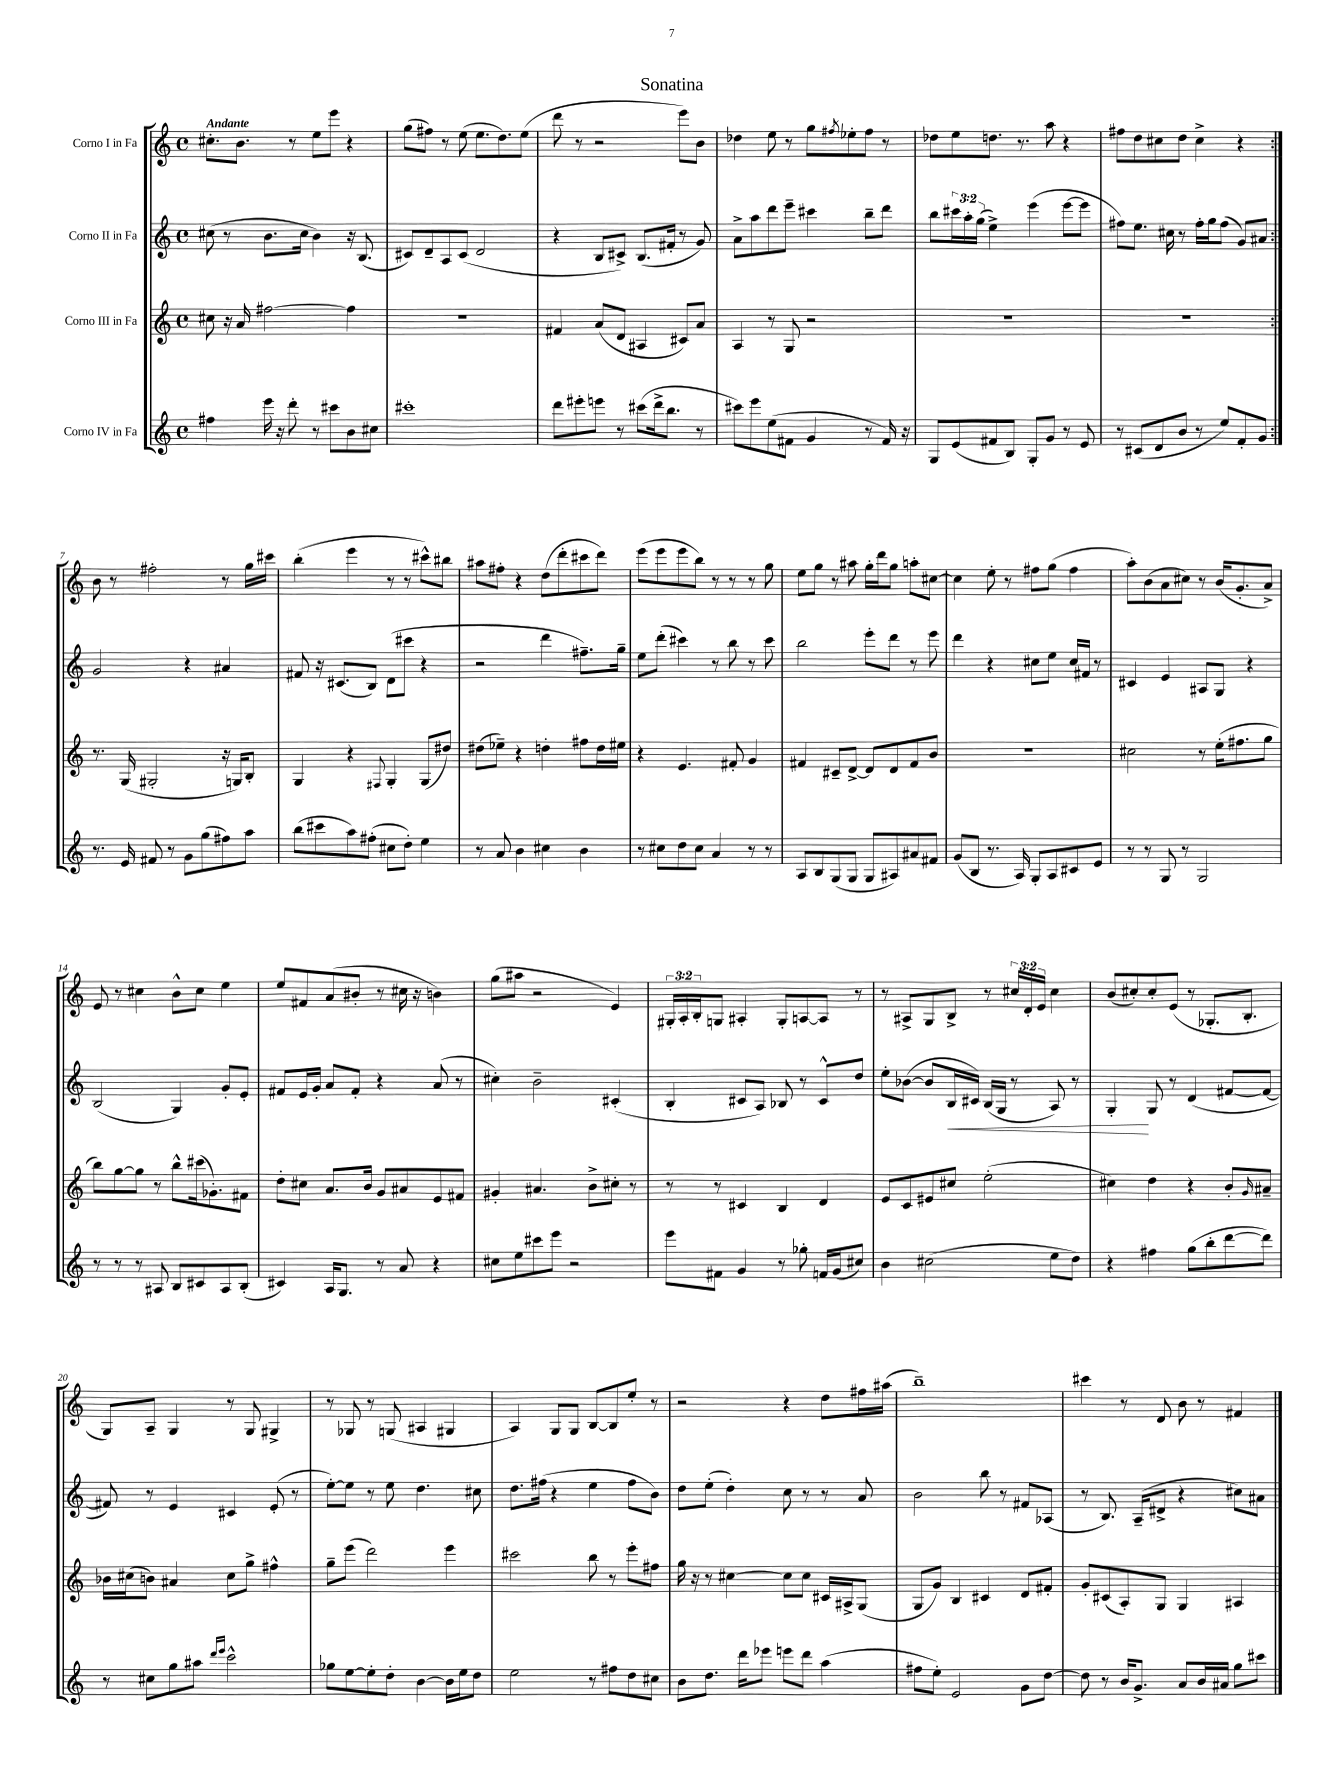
\header { title = "Sonatina" }
<<
\new StaffGroup <<
\new Staff = "s0" \with { instrumentName = "Corno I in Fa" } {
    \clef treble \key c \major \defaultTimeSignature \time 4/4 \override Staff.TupletNumber.text = #tuplet-number::calc-fraction-text \tempo "Andante"
    \repeat volta 2 { cis''8.-. b'8. r8 e''8 e'''8 r4 |
    g''8( fis''8) r8 e''8( e''8. d''8.) e''8( |
    d'''8 r8 r2 e'''8) b'8 |
    des''4 e''8 r8 g''8 \acciaccatura { fis''8 } ees''8-. fis''8 r8 |
    des''8 e''8 d''8. r8. a''8 r4 |
    fis''8 d''8 cis''8 d''8 cis''4-> r4 | }
    b'8 r8 fis''2-. r8 g''16 cis'''16 |
    b''4-.( e'''4 r8 r8 cis'''8-^) bis''8 |
    ais''8 fis''8-. r4 d''8( d'''8-. cis'''8 d'''8) |
    e'''8( e'''8 e'''8 b''8) r8 r8 r8 g''8 |
    e''8 g''8 r8 ais''8 g''16-. d'''16 g''8 a''8-. cis''8~ |
    cis''4 e''8-. r8 fis''8 g''8( fis''4 |
    a''8-.) b'8( a'8 cis''8) r8 b'16( g'8.-. a'8->) |
    e'8 r8 cis''4 b'8-^ cis''8 e''4 |
    e''8 fis'8 a'8( bis'8-. r8 cis''16 r16 b'4) |
    g''8( ais''8 r2 e'4) |
    \tuplet 3/2 { gis16-. a16-. b16-. } g8 ais4-. g8-. a8~ a8 r8 |
    r8 ais8-> g8 b8-> r8 \tuplet 3/2 { cis''16 d'16-. e'16 } cis''4 |
    b'8( cis''8-.) cis''8-. e'8( r8 ges8.-. b8.-. |
    g8) a8-- g4 r8 g8 gis4-> |
    r8 ges8 r8 g8( ais4 gis4 |
    a4) g8 g8 b8~ b8 e''8-. r8 |
    r2 r4 d''8 fis''16 ais''16( |
    b''1--) |
    cis'''4 r8 d'8 b'8 r8 fis'4 \bar "|." |
}
\new Staff = "s1" \with { instrumentName = "Corno II in Fa" } {
    \clef treble \key c \major \defaultTimeSignature \time 4/4 \override Staff.TupletNumber.text = #tuplet-number::calc-fraction-text
    \repeat volta 2 { cis''8( r8 b'8. cis''16 b'4) r16 b8.( |
    cis'8) d'8-- a8 cis'8( d'2 |
    r4 b8 cis'8->) b8.( fis'16-. r8 g'8) |
    a'8-> a''8 d'''8 e'''8-- cis'''4 b''8-- d'''8 |
    b''8 \tuplet 3/2 { cis'''16 a''16-. g''16( } e''4->) e'''4( e'''8~ e'''8 |
    fis''8) e''8. cis''16 r8 fis''16-. g''16 fis''8( g'8) ais'8 | }
    g'2 r4 ais'4 |
    fis'8 r16 cis'8.( b8) d'8( cis'''8 r4 |
    r2 d'''4 fis''8.--) g''16-- |
    e''8 d'''8-.( cis'''4) r8 b''8 r8 cis'''8 |
    b''2 e'''8-. d'''8 r8 e'''8 |
    d'''4 r4 cis''8 e''8 cis''16 fis'16 r8 |
    cis'4 e'4 ais8 g8 r4 |
    b2( g4) g'8-. e'8-. |
    fis'8 e'16 g'16-. a'8 fis'8-. r4 a'8( r8 |
    cis''4-.) b'2-- cis'4-.( |
    b4-. cis'8 a8) bes8 r8 cis'8-^ d''8 |
    e''8-. bes'8~( bes'8 b16\< cis'16) b16( g16 r8 a8) r8 |
    g4-.\! g8 r8 d'4( fis'8~ fis'8~ |
    fis'8) r8 e'4 cis'4 e'8-.( r8 |
    e''8~-.) e''8 r8 e''8 d''4. cis''8 |
    d''8. fis''16( r4 e''4 fis''8 b'8) |
    d''8 e''8-.( d''4-.) c''8 r8 r8 a'8 |
    b'2 b''8 r8 fis'8 aes8( |
    r8 b8.) a16--( dis'8-> r4 cis''8) ais'8 \bar "|." |
}
\new Staff = "s2" \with { instrumentName = "Corno III in Fa" } {
    \clef treble \key c \major \defaultTimeSignature \time 4/4
    \repeat volta 2 { cis''8 r16 a'16 fis''2~ fis''4 |
    r1 |
    fis'4 a'8( d'8 ais4 cis'8) a'8 |
    a4 r8 g8 r2 |
    R1 |
    R1 | }
    r8. g16( gis2-. r16 g16) b8-. |
    g4 r4 \appoggiatura { fis8 } g4-. g8( dis''8) |
    dis''8( ees''8--) r4 d''4-. fis''8 d''16 eis''16 |
    r4 e'4. fis'8-. g'4 |
    fis'4 cis'8-- d'8~-> d'8 d'8 fis'8 b'8 |
    R1 |
    cis''2 r8 e''16-.( fis''8. g''8 |
    b''8) g''8~ g''8 r8 b''8-^ cis'''16( ges'8.-.) fis'8 |
    d''8-. cis''8 a'8. b'16 g'8 ais'8 e'8 fis'8 |
    gis'4-. ais'4. b'8-> cis''8-. r8 |
    r8 r8 cis'4 b4 d'4 |
    e'8 c'8 eis'8 cis''8 e''2-.( |
    cis''4) d''4 r4 b'8-. \grace { g'16 } ais'8-- |
    bes'16 cis''16( b'8) ais'4 cis''8 g''8-> fis''4-^ |
    g''8-- e'''8( d'''2) e'''4 |
    cis'''2 b''8 r8 e'''8-. fis''8 |
    g''16 r16 r8 cis''4~ cis''8 cis''8 cis'16 ais16-> g8( |
    g8 g'8) b4 cis'4 d'8 fis'8-. |
    g'8-. cis'8( a8-.) g8 g4 ais4 \bar "|." |
}
\new Staff = "s3" \with { instrumentName = "Corno IV in Fa" } {
    \clef treble \key c \major \defaultTimeSignature \time 4/4
    \repeat volta 2 { fis''4 e'''16 r16 d'''8-. r8 cis'''8 b'8 cis''8 |
    cis'''1-. |
    d'''8 eis'''8-. e'''8 r8 cis'''8( d'''16-> b''8. r8 |
    cis'''8) e'''8 e''8( fis'8 g'4 r8 fis'16) r16 |
    g8 e'8( fis'8 b8) g8-. g'8 r8 e'8 |
    r8 cis'8( d'8 b'8 r8 e''8) f'8-. g'8 | }
    r8. e'16 fis'8 r8 g'8 g''8( fis''8) a''8 |
    b''8( cis'''8 a''8) fis''8-.( cis''8 d''8-.) e''4 |
    r8 a'8 b'4 cis''4 b'4 |
    r8 cis''8 d''8 cis''8 a'4 r8 r8 |
    a8 b8 g8( g8 g8 ais8) ais'8 fis'8 |
    g'8( b8 r8. a16) g8-. a8 cis'8 e'8 |
    r8 r8 g8 r8 g2 |
    r8 r8 r8 ais8 b8 cis'8 ais8 b8-.( |
    cis'4) a16 g8. r8 a'8 r4 |
    cis''8 e''8 cis'''8 e'''8 r2 |
    e'''8 fis'8 g'4 r8 ges''8-. f'16 g'16( cis''8) |
    b'4 cis''2( e''8 d''8) |
    r4 fis''4 g''8( b''8-. d'''8~ d'''8) |
    r8 cis''8 g''8 ais''8 \grace { d'''16 e'''16 } c'''2-^ |
    ges''8 e''8~ e''8-. d''8-. b'4~ b'16 e''16 d''8 |
    e''2 r8 fis''8 d''8 cis''8 |
    b'8 d''8. d'''16 ees'''8 e'''8 d'''8 a''4( |
    fis''8 e''8-.) e'2 g'8 d''8~ |
    d''8 r8 b'16 g'8.-> a'8 b'16 ais'16 g''8 cis'''8 \bar "|." |
}
>>
>>
